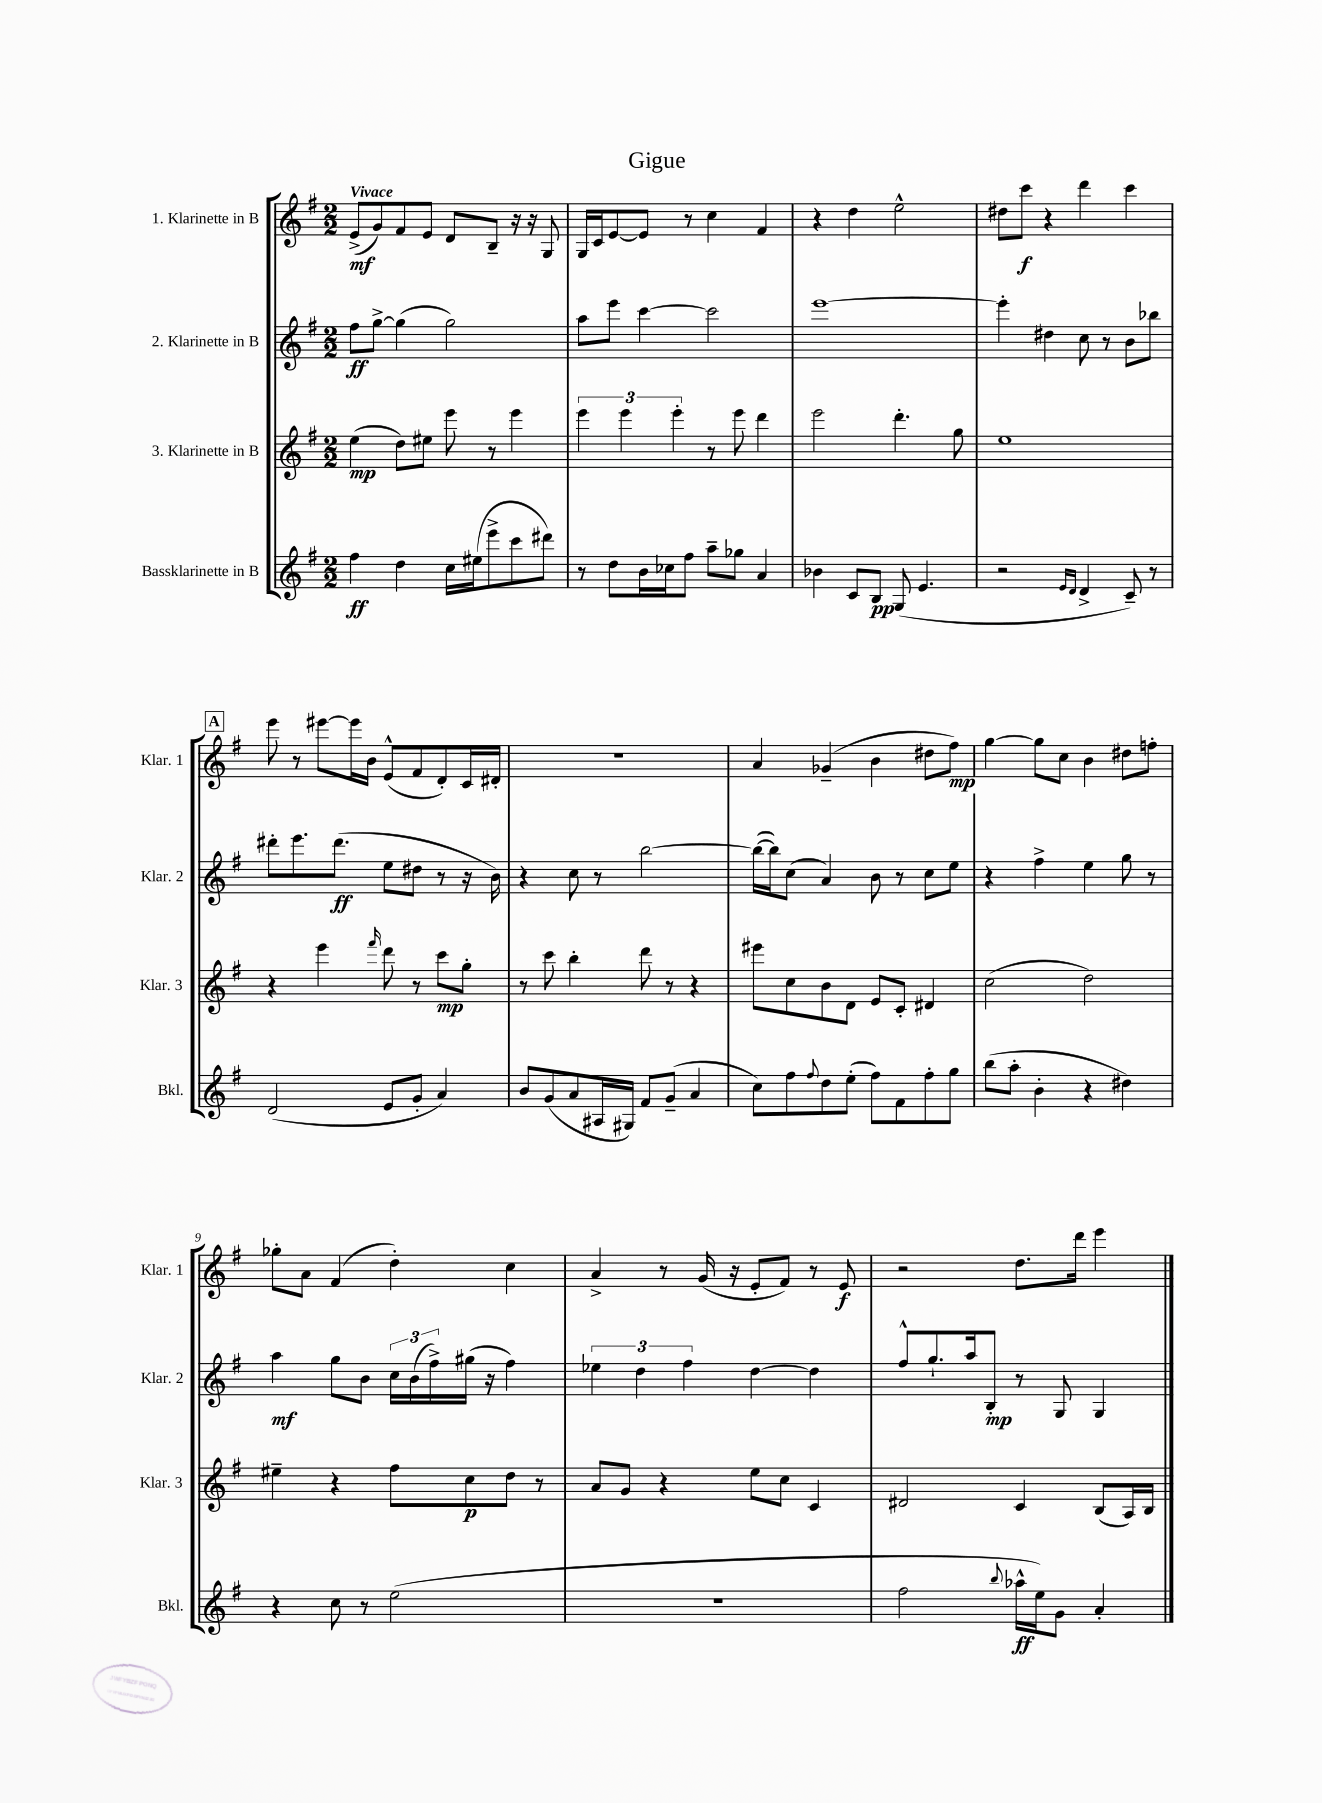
\header { title = "Gigue" }
<<
\new StaffGroup <<
\new Staff = "s0" \with { instrumentName = "1. Klarinette in B" shortInstrumentName = "Klar. 1" } {
    \clef treble \key g \major \numericTimeSignature \time 2/2 \tempo "Vivace"
    e'8->\mf( g'8) fis'8 e'8 d'8 b8-- r16 r16 g8 |
    g16 c'16 e'8~ e'8 r8 c''4 fis'4 |
    r4 d''4 e''2-^ |
    dis''8 c'''8\f r4 d'''4 c'''4 |
    \mark \markup { \box "A" } e'''8 r8 eis'''8~ eis'''16 b'16 e'8-^( fis'8 d'8-.) c'16 dis'16-. |
    R1 |
    a'4 ges'4--( b'4 dis''8 fis''8\mp) |
    g''4~ g''8 c''8 b'4 dis''8 f''8-. |
    ges''8-. a'8 fis'4( d''4-.) c''4 |
    a'4-> r8 g'16( r16 e'8-. fis'8) r8 e'8\f |
    r2 d''8. d'''16 e'''4 \bar "|." |
}
\new Staff = "s1" \with { instrumentName = "2. Klarinette in B" shortInstrumentName = "Klar. 2" } {
    \clef treble \key g \major \numericTimeSignature \time 2/2
    fis''8\ff g''8~-> g''4( g''2) |
    a''8 e'''8 c'''4~ c'''2 |
    e'''1~ |
    e'''4-. dis''4 c''8 r8 b'8 bes''8 |
    \mark \markup { \box "A" } dis'''8-. e'''8. dis'''8.\ff( e''8 dis''8 r8 r16 b'16) |
    r4 c''8 r8 b''2~ |
    b''16~( b''16) c''8( a'4) b'8 r8 c''8 e''8 |
    r4 fis''4-> e''4 g''8 r8 |
    a''4\mf g''8 b'8 \tuplet 3/2 { c''16 b'16( fis''16->) } gis''16( r16 fis''4) |
    \tuplet 3/2 { ees''4 d''4 fis''4 } d''4~ d''4 |
    fis''8-^ g''8.-! a''16 b8-.\mp r8 g8 g4 \bar "|." |
}
\new Staff = "s2" \with { instrumentName = "3. Klarinette in B" shortInstrumentName = "Klar. 3" } {
    \clef treble \key g \major \numericTimeSignature \time 2/2
    e''4\mp( d''8) eis''8 e'''8 r8 e'''4 |
    \tuplet 3/2 { e'''4 e'''4 e'''4-. } r8 e'''8 d'''4 |
    e'''2 d'''4.-. g''8 |
    e''1 |
    \mark \markup { \box "A" } r4 e'''4 \grace { fis'''16 } d'''8 r8 c'''8\mp g''8-. |
    r8 c'''8 b''4-. d'''8 r8 r4 |
    eis'''8 c''8 b'8 d'8 e'8 c'8-. dis'4 |
    c''2( d''2) |
    eis''4-- r4 fis''8 c''8\p d''8 r8 |
    a'8 g'8 r4 e''8 c''8 c'4 |
    dis'2 c'4 b8( a16) b16 \bar "|." |
}
\new Staff = "s3" \with { instrumentName = "Bassklarinette in B" shortInstrumentName = "Bkl." } {
    \clef treble \key g \major \numericTimeSignature \time 2/2
    fis''4\ff d''4 c''16 eis''16( e'''8-> c'''8 dis'''8) |
    r8 d''8 b'16 ces''16 fis''8 a''8-- ges''8 a'4 |
    bes'4 c'8 b8\pp g8( e'4. |
    r2 \grace { e'16 d'16 } d'4-> c'8--) r8 |
    \mark \markup { \box "A" } d'2( e'8 g'8-. a'4) |
    b'8 g'8( a'8 ais16 gis16) fis'8 g'8--( a'4 |
    c''8) fis''8 \appoggiatura { fis''8 } d''8 e''8-.( fis''8) fis'8 fis''8-. g''8 |
    b''8( a''8-. b'4-. r4 dis''4) |
    r4 c''8 r8 e''2( |
    r1 |
    fis''2 \appoggiatura { b''8 } aes''16-^\ff e''16) g'8 a'4-. \bar "|." |
}
>>
>>
